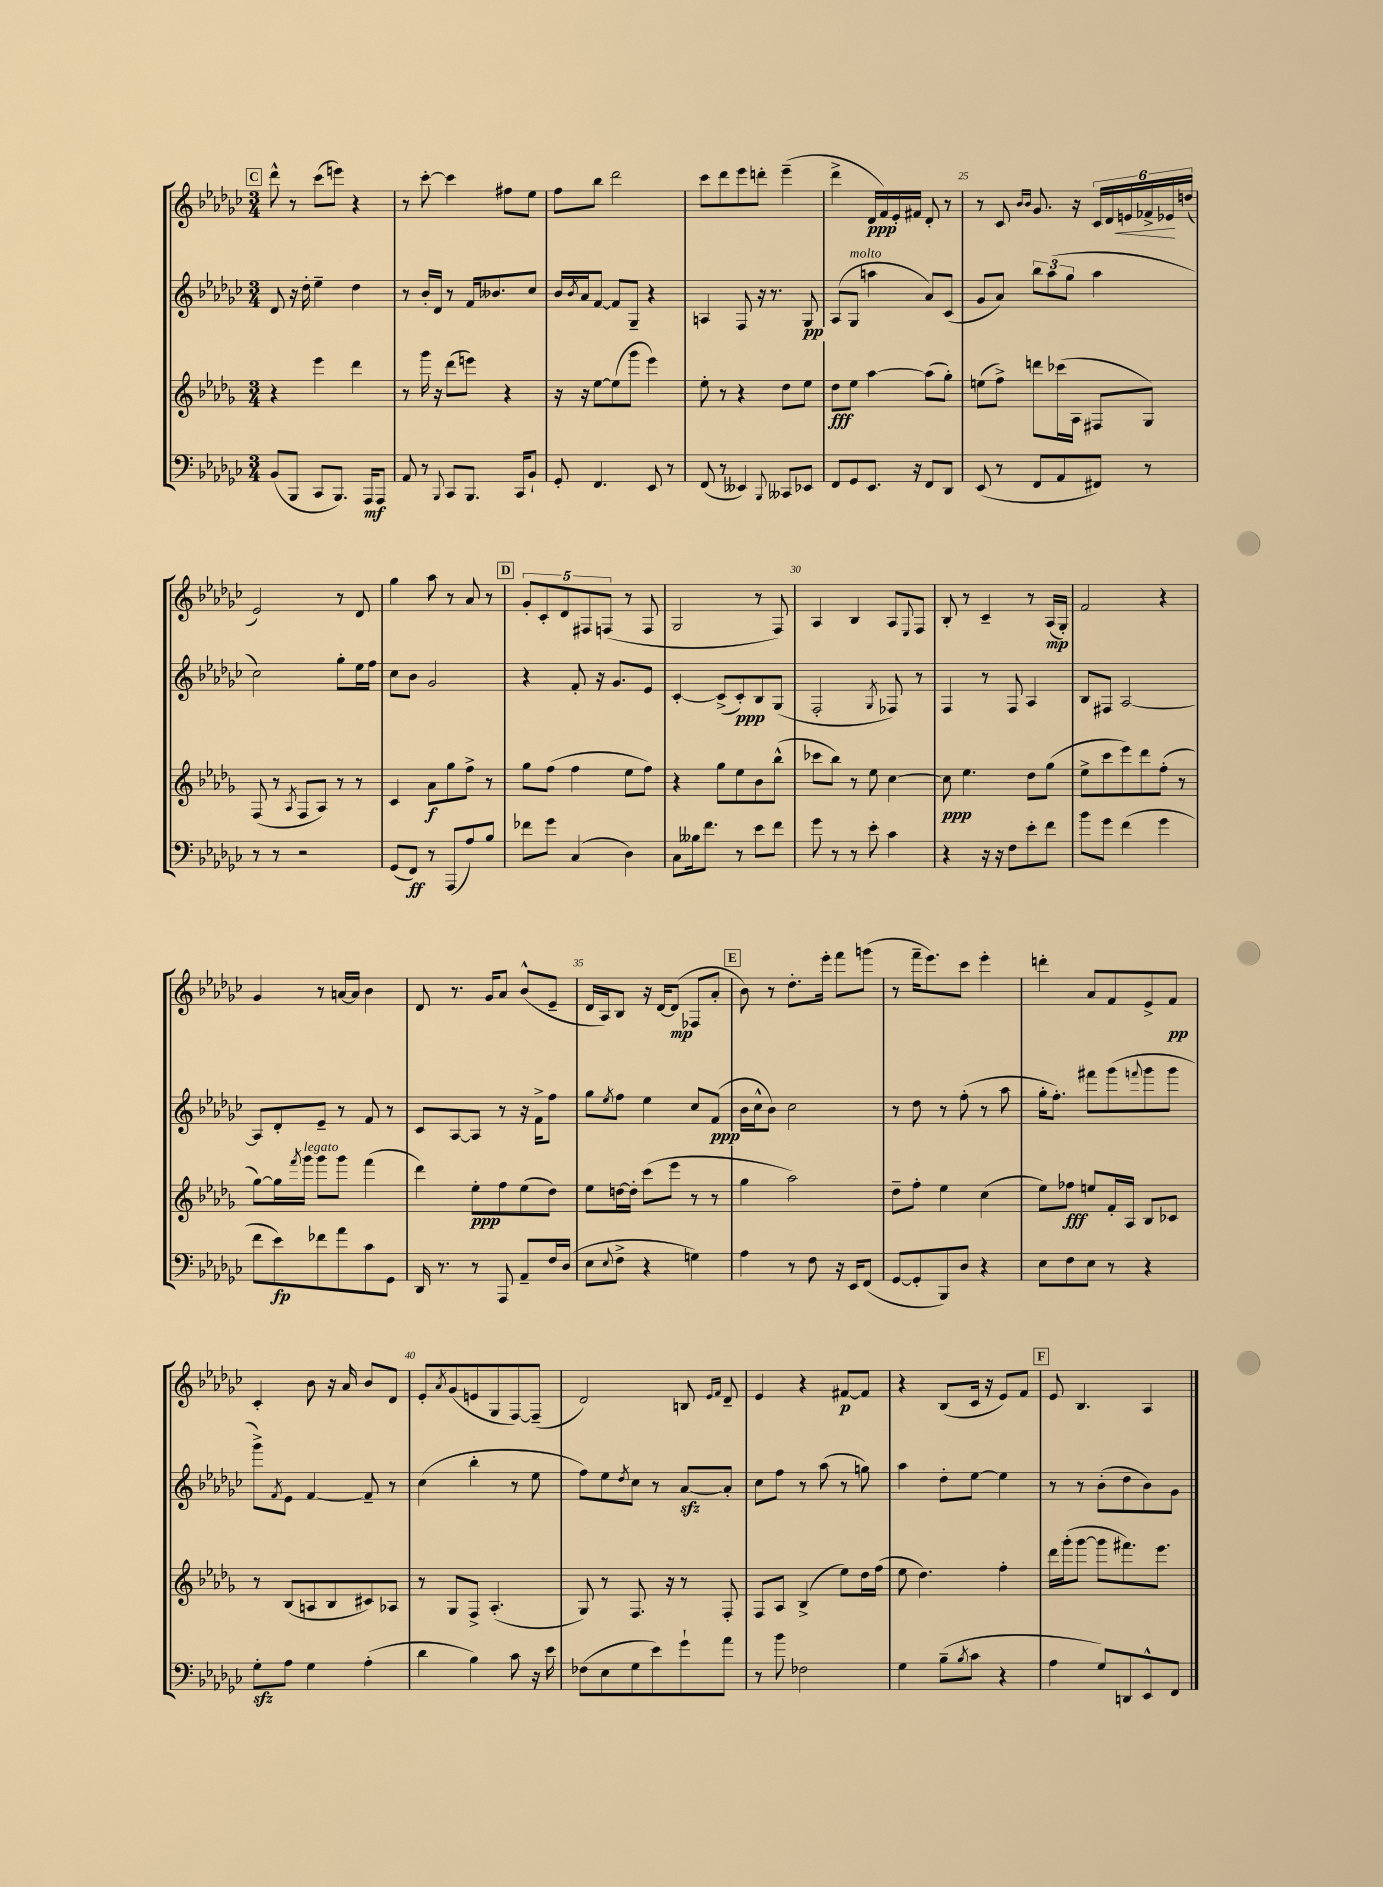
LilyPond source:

<<
\new StaffGroup <<
\new Staff = "s0" {
    \clef treble \key ges \major \numericTimeSignature \time 3/4
    \mark \markup { \box "C" } des'''8-^ r8 ces'''8( e'''8) r4 |
    r8 ces'''8~-. ces'''4 fis''8 ees''8 |
    f''8 bes''8 des'''2 |
    ces'''8 des'''8 ees'''8 d'''8-. ees'''4--( |
    des'''4-> des'16\ppp f'16) ees'16-. fis'16 des'8-. r8 |
    r8 ces'8 \grace { bes'16 bes'16 } ges'8. r16 \tuplet 6/4 { ces'16 des'16 e'16\< fes'16-> ees'16\! d''16( } |
    ees'2) r8 des'8 |
    ges''4 aes''8 r8 aes'8 r8 |
    \mark \markup { \box "D" } \tuplet 5/4 { ges'8-. ces'8-. des'8 fis8 f8( } r8 f8 |
    ges2 r8 f8) |
    aes4 bes4 aes8 \appoggiatura { ees8 } f8 |
    bes8-. r8 ces'4-- r8 aes16\mp( ges16-.) |
    f'2 r4 |
    ges'4 r8 a'16~ a'16 bes'4 |
    des'8 r8. ges'16 aes'8 bes'8-^( ees'8-- |
    des'16 aes16) bes8 r16 des'16~ des'8\mp( fes8 aes'8-. |
    \mark \markup { \box "E" } bes'8) r8 des''8.-. ees'''16-. f'''8 g'''8( |
    r8 f'''16-- ees'''8.) ces'''8 ees'''4-. |
    d'''4-. aes'8 f'8 ees'8-> f'8\pp |
    ces'4-. bes'8 r16 aes'16 bes'8 des'8 |
    ees'8-. \acciaccatura { aes'8 } ges'8( e'8 ges8 f8~) f8--( |
    des'2) b8 \grace { ees'16 f'16 } des'8-- |
    ees'4 r4 fis'8~\p fis'8 |
    r4 bes8( ces'16 r16 ees'8) f'8 |
    \mark \markup { \box "F" } ees'8 bes4. aes4 \bar "|." |
}
\new Staff = "s1" {
    \clef treble \key ges \major \numericTimeSignature \time 3/4
    \mark \markup { \box "C" } des'8 r16 des''16-. ees''4-- des''4 |
    r8 bes'16-. des'16 r8 f'16 beses'8. ces''8 |
    bes'16 \acciaccatura { bes'8 } aes'16 f'8~ f'8 ges8-- r4 |
    a4 f8 r16 r8. ges8\pp |
    aes8( ges8^\markup { \italic "molto" } a''4 aes'8) ces'8( |
    ges'8 aes'8) \tuplet 3/2 { bes''8 aes''8( ges''8 } aes''4 |
    ces''2) ges''8-. ees''16 f''16 |
    ces''8 bes'8 ges'2 |
    \mark \markup { \box "D" } r4 f'8-. r16 ges'8. ees'8 |
    ces'4~-. ces'8->( ces'8-.\ppp) bes8 ges8( |
    f2-. \acciaccatura { ges8 } fes8) r8 |
    f4 r8 f8 aes4 |
    bes8 fis8 aes2~ |
    aes8 des'8-. ees'8-- r8 f'8 r8 |
    ces'8 aes8~ aes8 r8 r16 f'16-> f''8 |
    ges''8 \acciaccatura { ees''8 } f''8 ees''4 ces''8 f'8\ppp( |
    \mark \markup { \box "E" } bes'16 ces''16-^ bes'8) ces''2 |
    r8 des''8 r8 f''8-.( r8 aes''8 |
    ges''16-. f''8.-.) fis'''8 ges'''8( \appoggiatura { f'''8 } ges'''8 ges'''8 |
    ges'''8->) \acciaccatura { f'8 } ees'8 f'4~ f'8-- r8 |
    ces''4( bes''4-. r8 ees''8 |
    f''8) ees''8 \acciaccatura { des''8 } ces''8 r8 aes'8~\sfz aes'8-. |
    ces''8 f''8 r8 aes''8( r8 g''8) |
    aes''4 des''8-. ees''8~ ees''4 |
    \mark \markup { \box "F" } r8 r8 bes'8-.( des''8 bes'8) ges'8 \bar "|." |
}
\new Staff = "s2" {
    \clef treble \key des \major \numericTimeSignature \time 3/4
    \mark \markup { \box "C" } r4 ees'''4 des'''4 |
    r8 ges'''16 r16 des'''8( e'''8) r4 |
    r16 r16 ees''8~ ees''8( ges'''8 ees'''4) |
    ees''8-. r8 r4 des''8 ees''8 |
    des''8\fff ees''8 aes''4~ aes''8( ges''8-.) |
    e''8( f''8->) d'''8 ces'''16( aes16 fis8 ges8) |
    f8( r8 \acciaccatura { aes8 } f8 aes8) r8 r8 |
    c'4 aes'8\f ges''8 f''8-> r8 |
    \mark \markup { \box "D" } ges''8 f''8( f''4 ees''8 f''8) |
    r4 ges''8 ees''8 bes'8 bes''8-^( |
    ces'''8 bes''8) r8 ees''8 c''4~ |
    c''8\ppp ees''4. des''8 ges''8( |
    ees''8-> c'''8 ees'''8) des'''8 f''8-.( r8 |
    ges''8~) ges''16 \acciaccatura { f'''8 } ges'''16^\markup { \italic "legato" } ges'''8 ges'''8 f'''4( |
    des'''4) ees''8-.\ppp f''8 ees''8( des''8) |
    ees''8 d''16~ d''16-. c'''8( ees'''8 r8 r8 |
    \mark \markup { \box "E" } ges''4 aes''2) |
    des''8-- f''8-. ees''4 c''4( |
    ees''8) fes''8\fff e''8 f'16-. aes16 bes8 ces'8 |
    r8 bes8( a8 bes8 cis'8) aes8 |
    r8 ges8 f8-> aes4.-.( |
    ges8) r8 f8. r16 r8 f8-. |
    f8 aes8 bes4->( ees''8) des''16 f''16( |
    ees''8 des''4.) f''4-. |
    \mark \markup { \box "F" } des'''16 ges'''16-.( ges'''8~ ges'''8 fis'''8.) ees'''8. \bar "|." |
}
\new Staff = "s3" {
    \clef bass \key ges \major \numericTimeSignature \time 3/4
    \mark \markup { \box "C" } bes,8( bes,,8 ces,8 bes,,8.) aes,,16\mf aes,,8 |
    aes,8 r8 \appoggiatura { bes,,8 } ces,8 bes,,8. ces,16 bes,8-! |
    ges,8-. f,4. ees,8 r8 |
    f,8( r8 eeses,4) \appoggiatura { bes,,8 } ceses,8 ees,8 |
    f,8 ges,8 ees,8. r16 f,8 des,8 |
    ees,8( r8 f,8 aes,8 fis,8) r8 |
    r8 r8 r2 |
    ges,8( f,8\ff) r8 aes,,8( aes8) bes8 |
    \mark \markup { \box "D" } fes'8 ges'8 ces4( des4) |
    ces8 beses16 f'8. r8 ees'8 f'8 |
    ges'8 r8 r8 ees'8-. ces'4 |
    r4 r16 r16 f8 ees'8-. f'8 |
    bes'8 ges'8 f'4( ges'4 |
    f'8 ees'8\fp) fes'8 aes'8 ces'8 ges,8 |
    des,16 r8. r8 aes,,8 aes,8-- f16 des16( |
    ees8 \appoggiatura { ees8 } f8-> r4 g4) |
    \mark \markup { \box "E" } aes4 r8 f8 r16 ees,16 f,8( |
    ges,8~ ges,8-. bes,,8) des8 r4 |
    ees8 f8 ees8 r8 r4 |
    ges8-.\sfz aes8 ges4 aes4-.( |
    des'4 bes4) ces'8 r16 ees'16 |
    fes8( ees8 ges8 ees'8) ges'8-! aes'8 |
    r8 bes'8 fes2 |
    ges4 bes8--( \acciaccatura { bes8 } ces'8 r4 |
    \mark \markup { \box "F" } aes4 ges8) d,8 ees,8-^ f,8 \bar "|." |
}
>>
>>
\layout { \context { \Score currentBarNumber = #20 \override BarNumber.break-visibility = ##(#f #t #t) barNumberVisibility = #(every-nth-bar-number-visible 5) } }
